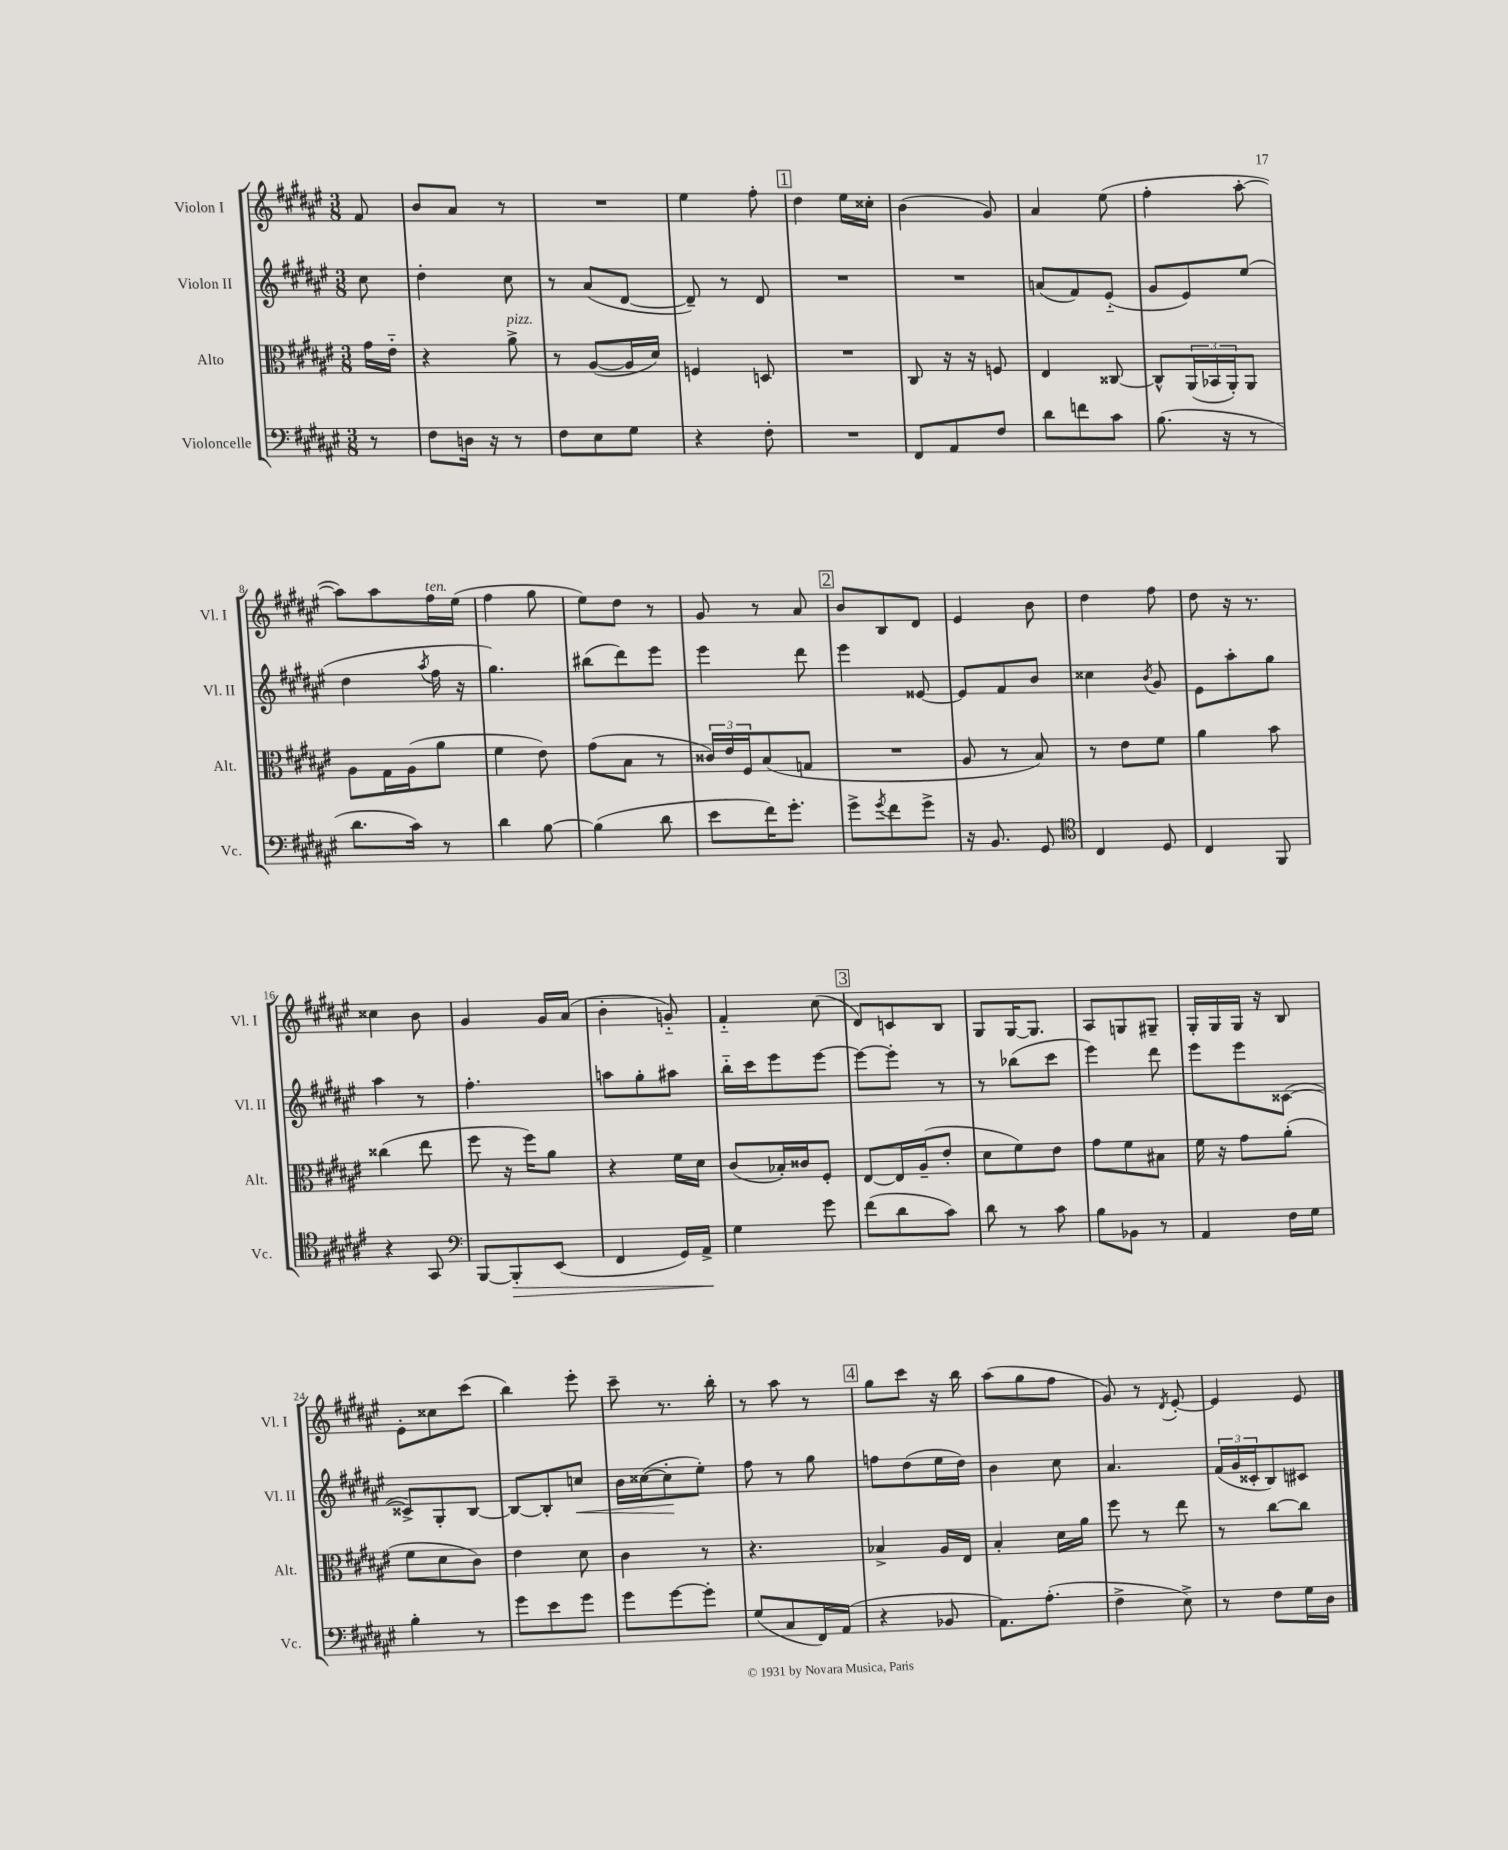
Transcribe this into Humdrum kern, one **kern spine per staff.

**kern	**kern	**kern	**kern
*staff4	*staff3	*staff2	*staff1
*clefF4	*clefC3	*clefG2	*clefG2
*k[f#c#g#d#a#e#]	*k[f#c#g#d#a#e#]	*k[f#c#g#d#a#e#]	*k[f#c#g#d#a#e#]
*M3/8	*M3/8	*M3/8	*M3/8
8r	16g#	8cc#	8f#
.	16e#'~	.	.
=	=	=	=
8F#	4r	4dd#'	8b
16D	.	.	8a#
16r	.	.	.
8r	8a#^	8cc#	8r
=	=	=	=
8F#	8r	8r	4.r
8E#	([8A#	(8a#	.
8G#	16A#]	[8d#	.
.	16d#)	.	.
=	=	=	=
4r	4F	8d#~])	4ee#
.	.	8r	.
8F#'	8D	8d#	8ff#'
=	=	=	=
4.r	4.r	4.r	4dd#
.	.	.	16ee#
.	.	.	16cc##'
=	=	=	=
8FF#	8C#	4.r	(4b
8AA#	16r	.	.
.	16r	.	.
8F#	8F	.	8g#)
=	=	=	=
8d#	4E#	(8a	4a#
8f	.	8f#)	.
8c#	[8C##	(8e#'~	(8ee#
=	=	=	=
(8.B	8C##^^]	8g#	4ff#'
.	(24AA#	8e#)	.
.	24BB-	.	.
16r	.	.	.
.	24AA#')	.	.
8r	8AA#	(8ee#	[8aa#'
=	=	=	=
8.d#	8A#	4dd#	8aa#])
.	16G#	.	8aa#
16c#)	(16A#	.	.
.	.	8qaa#	.
8r	8a#	16ff#	16ff#
.	.	16r	(16ee#
=	=	=	=
4d#	4f#	4.gg#)	4ff#
[8B	8e#)	.	8gg#
=	=	=	=
(4B]	(8g#	(8bb#	8ee#)
.	8B	8ddd#)	8dd#
8d#	8r	8eee#	8r
=	=	=	=
8e#	24c##)	4eee#	8g#
.	24e#	.	.
.	24F#	.	.
16f#)	(8B	.	8r
8.g#'	.	.	.
.	8G	8ddd#	8a#
=	=	=	=
8g#^	4.r	4eee#	8b
8qg#	.	.	.
8f#	.	.	8B
8g#^	.	[8e##	8d#
=	=	=	=
16r	8A#	8e##]	4e#
8.BB	.	.	.
.	8r	8f#	.
8GG#	8B)	8b	8b
=	=	=	=
*clefC4	*	*	*
4C#	8r	4cc##	4dd#
.	8e#	.	.
.	.	8qb	.
8D#	8f#	8g#	8ff#
=	=	=	=
4C#	4a#	8e#	8dd#
.	.	8aa#'	16r
.	.	.	8.r
8FF#	8b	8gg#	.
=	=	=	=
4r	(4cc##	4aa#	4cc##
8GG#	8ee#	8r	8b
=	=	=	=
*clefF4	*	*	*
[8BBB	8ff#	4.ff#'	4g#
8BBB']	16r	.	.
.	16ff#)	.	.
(8EE#	8a#	.	16g#
.	.	.	(16a#
=	=	=	=
4FF#	4r	8aa	4b'
.	.	8gg#'	.
16GG#)	16f#	8aa#	8g'~)
16AA#^	16d#	.	.
=	=	=	=
4G#	(8c#	16bb'~	4f#'~
.	.	16ccc#	.
.	16B-')	8eee#	.
.	16c##	.	.
8g#	8F#'	[8eee#	(8cc#
=	=	=	=
(8f#	[8E#	8eee#_	8d#)
8d#	16E#]	8eee#']	8c
.	(16A#~	.	.
8c#)	8e#'	8r	8B
=	=	=	=
8d#	8d#	8r	8G#
8r	8f#)	(8bb-	[16G#
.	.	.	8.G#]
8c#	8e#	8ccc#	.
=	=	=	=
8B	8g#	4eee#)	8A#
8BB-	8f#	.	8G
8r	8B#	8ddd#	8G#~
=	=	=	=
4AA#	16f#	8eee#	16G#'
.	16r	.	16G#
.	8g#	8eee#	16G#
.	.	.	16r
16F#	(8a#'	([8c##	8B
16G#	.	.	.
=	=	=	=
4B'	8f#	8c##^])	8e#'
.	8d#	8G#'	8cc##
8r	8c#)	[8B	(8ccc#
=	=	=	=
8g#	4e#	8B_	4bb)
8e#	.	8B']	.
8g#	8d#	8cc	8eee#'
=	=	=	=
8g#	4c#	16b	8ccc#~
.	.	([16cc##	.
[8g#	.	8cc##']	8.r
8g#']	8r	8ee#')	.
.	.	.	16bb'
=	=	=	=
(8G#	4.r	8ff#	8r
8C#	.	8r	8aa#
16FF#)	.	8gg#	8r
(16AA#	.	.	.
=	=	=	=
4r	4B-^	8ff	8gg#
.	.	(8dd#	8ccc#
8BB-	16A#	16ee#	16r
.	16E#	16dd#)	16bb
=	=	=	=
8.AA#)	4B'	4b	(8aa#
.	.	.	8gg#
(8.A#'	.	.	.
.	16d#	8cc#	8ff#
.	16a#	.	.
=	=	=	=
4F#^	8ff#	4.a#	8g#)
.	8r	.	8r
.	.	.	8qd#
8E#^)	8ee#	.	[8e#'
=	=	=	=
8r	8r	(24f#	4e#]
.	.	24g#	.
.	.	24c##'	.
8F#	[8cc#	8B)	.
16G#	8cc#]	8c#	8e#
16D#	.	.	.
==	==	==	==
*-	*-	*-	*-
